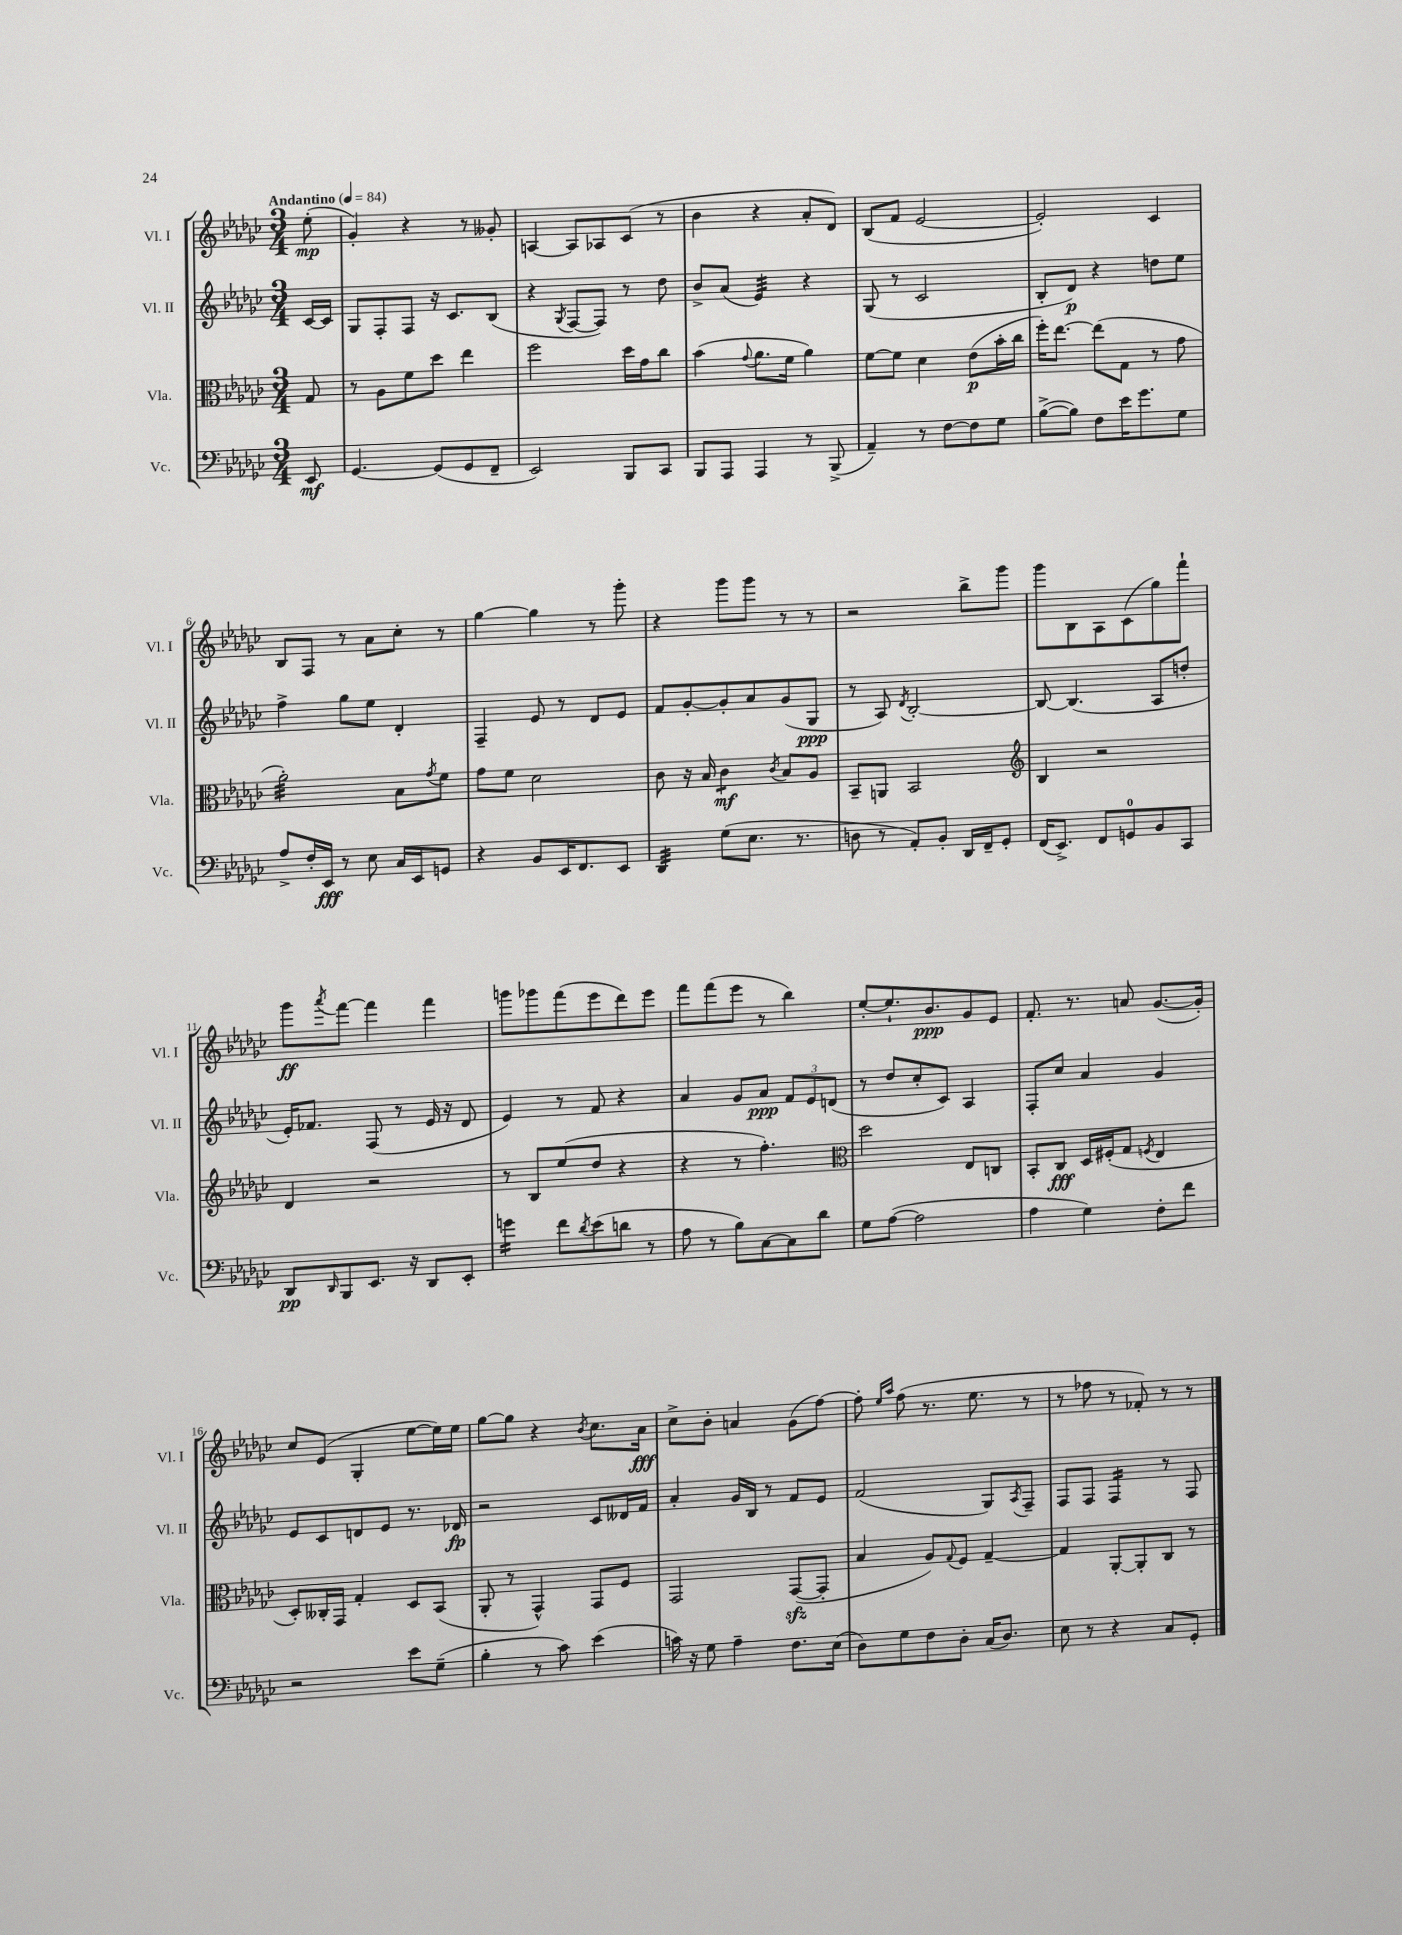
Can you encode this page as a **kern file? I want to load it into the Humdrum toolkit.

**kern	**kern	**kern	**kern
*staff4	*staff3	*staff2	*staff1
*clefF4	*clefC3	*clefG2	*clefG2
*k[b-e-a-d-g-c-]	*k[b-e-a-d-g-c-]	*k[b-e-a-d-g-c-]	*k[b-e-a-d-g-c-]
*M3/4	*M3/4	*M3/4	*M3/4
*MM84	*MM84	*MM84	*MM84
8EE-/	8G-/	[16c-/LL	(8ee-'\
.	.	16c-/]JJ	.
=	=	=	=
[4.GG-/	8r	8G-/L	4g-'/)
.	8A-\L	8F'/	.
.	8f\	8F/J	4r
(8GG-/]L	8dd-\J	16r	.
.	.	8.c-/L	.
8GG-/	4ee-\	.	8r
8FF~/J	.	(8B-/J	8g--'/
=	=	=	=
2EE-/)	2ff\	4r	[4A/
.	.	8qG-/	.
.	.	[8F/L	8A/]L
.	.	8F/]J)	8A-/
8BBB-/L	16dd-\LL	8r	(8c-/J
.	16g-\J	.	.
8CC-/J	8cc-\J	8dd-\	8r
=	=	=	=
8BBB-/L	(4b-\	8b-^/L	4b-\
8AAA-/J	.	(8a-/J	.
.	8qqg-/	.	.
4AAA-/	8.a-\L	4e-/)	4r
.	16f\Jk	.	.
8r	4a-\)	4r	8a-'/L
(8BBB-^/	.	.	8d-/J)
=	=	=	=
4AA-~/)	[8f\L	(8G-/	(8B-/L
.	8f\]J	8r	8f/J
8r	4d-\	2c-/	[2e-/
[8F\L	.	.	.
8F\]	(8e-\L	.	.
8G-\J	16b-'\L	.	.
.	16cc-\JJ	.	.
=	=	=	=
([8B-^\L	16ff'\LK)	8B-'/L	2e-'/])
.	[8.ee-\J	.	.
8B-\]J)	.	8d-/J)	.
8F\L	(8ee-\]L	4r	.
16e-\K	8G-\J	.	.
8.g-\	.	.	.
.	8r	8dd\L	4c-/
8G-\J	8g-\	8ee-\J	.
=	=	=	=
8A-^/L	2a-'\)	4ff^\	8B-/L
16F'/L	.	.	8F/J
16EE-/JJ	.	.	.
8r	.	8gg-\L	8r
8E-\	.	8ee-\J	8a-\L
16C-/LL	8B-\L	4d-'/	8cc-'\J
16EE-/J	.	.	.
.	8qg-/	.	.
8GG/J	8f\J	.	8r
=	=	=	=
4r	8g-\L	4F~/	[4gg-\
.	8f\J	.	.
8BB-/L	2d-\	8e-/	4gg-\]
16EE-/K	.	8r	.
8.FF/	.	.	.
.	.	8d-/L	8r
8EE-/J	.	8e-/J	8ggg-'\
=	=	=	=
4DD-/	8c-\	8f/L	4r
.	16r	[8g-'/	.
.	16B-/	.	.
(8G-\L	4c-\	8g-'/]	8ggg-\L
8.E-\J	.	8a-/	8ggg-\J
.	8qc-/	.	.
.	8B-/L	(8g-/	8r
8.r	.	.	.
.	8A-/J	8G-/J	8r
=	=	=	=
8D\	8BB-~/L	8r	2r
8r	8AA/J	8A-/)	.
.	.	8qd-/	.
8AA-'/L)	2BB-/	[2B-'/	.
8BB-'/J	.	.	.
16DD-/LL	.	.	8bb-^\L
16FF~/J	.	.	.
8GG-'/J	.	.	8ggg-\J
=	=	=	=
*	*clefG2	*	*
(16FF/LK	4B-/	8B-/_	8ggg-\L
8.EE-^/J)	.	.	.
.	.	(4.B-/]	8B-\
8FF/L	2r	.	8A-\
8GG/	.	.	(8c-\
8BB-/	.	8A-/L	8gg-\)
8CC-/J	.	8dd'/J	8fff`\J
=	=	=	=
8DD-/L	4d-/	16e-'/LK)	8ggg-\L
.	.	8.f-/J	.
16qqDD-/	.	.	8qaaa-/
8BBB-/	.	.	[8fff\J
8.EE-/J	2r	(8F/	4fff\]
.	.	8r	.
16r	.	.	.
8DD-/L	.	16e-/	4fff\
.	.	16r	.
8EE-'/J	.	8d-/	.
=	=	=	=
4g\	8r	4e-/)	8ggg\L
.	8B-/L	.	8ggg-\
8f\L	(8ee-/	8r	(8fff\
8qd-/	.	.	.
(8e-\	8dd-/J	8f/	8eee-\
8d\J	4r	4r	8ddd-\)
8r	.	.	8eee-\J
=	=	=	=
8A-\	4r	4a-/	8fff\L
8r	.	.	(8fff\
8B-\L)	8r	8g-/L	8eee-\J
[8C-\	4.ff'\)	8a-/J	8r
8C-\]	.	12f/L	4bb-\)
.	.	12e-/	.
8d-\J	.	.	.
.	.	(12d/J	.
=	=	=	=
*	*clefC3	*	*
8G-\L	2dd-\	8r	[8ee-'/L
([8A-\J	.	8dd-/L	8.ee-`/]
2A-\]	.	8cc-'/	.
.	.	.	8.b-/
.	.	8c-/J)	.
.	8E-/L	4A-/	8g-/
.	8C/J	.	8e-/J
=	=	=	=
4A-\	8BB-'/L	8F'/L	8.f'/
.	8C-/J	8cc-/J	.
.	.	.	8.r
4G-\)	16D-/LL	4a-/	.
.	(16F#'/J	.	.
.	8G-/J	.	8a/
.	8qF/	.	.
8F'\L	4E-/	4g-/	([8.g-/L
8f\J	.	.	.
.	.	.	16g-'/]Jk)
=	=	=	=
2r	8D-'/L)	8e-/L	8cc-/L
.	16C--'/L	8c-/	(8e-/J
.	16GG-/JJ	.	.
.	4G-'/	8d/	4G-'/
.	.	8e-/J	.
8e-\L	8D-/L	8.r	[8ee-\L
(8G-~\J	(8BB-/J	.	16ee-\]L)
.	.	16d-/	16ee-\JJ
=	=	=	=
4B-'\	8AA-'/	2r	[8gg-\L
.	8r	.	8gg-\]J
8r	4GG-^^/)	.	4r
8c-\)	.	.	.
.	.	.	8qb-/
(4e-\	8GG-/L	8c-/L	8.cc-\L
.	8F/J	16d--/L	.
.	.	16f/JJ	16a-\Jk
=	=	=	=
16c\)	2GG-/	4a-'/	8cc-^\L
16r	.	.	.
8G-\	.	.	8b-'\J
4A-~\	.	16g-/LL	4a/
.	.	16B-/JJ	.
.	.	8r	.
8.F\L	([8GG-/L	8f/L	(8g-\L
.	8GG-'/]J	8e-/J	[8ff\J)
(16E-\Jk	.	.	.
=	=	=	=
8D-\L)	4B-/	(2f/	8ff'\]
.	.	.	16qqee-/LL
.	.	.	16qqaa-/JJ
8G-\	.	.	(8ff\
8F\	8A-/L)	.	8.r
.	8qqG-/	.	.
8D-'\J	8F/J	.	.
.	.	.	8.ee-\
(16C-/LK	[4G-~/	8G-/L)	.
8.D-/J)	.	.	.
.	.	8qA-/	.
.	.	8F~/J	8r
=	=	=	=
8E-\	4G-/]	8F/L	8r
8r	.	8F/J	8ff-\
4r	[8AA-'/L	4F/	8r
.	8AA-'/]	.	8f-'/)
8C-/L	8C-/J	8r	8r
8GG-'/J	8r	8F/	8r
==	==	==	==
*-	*-	*-	*-
